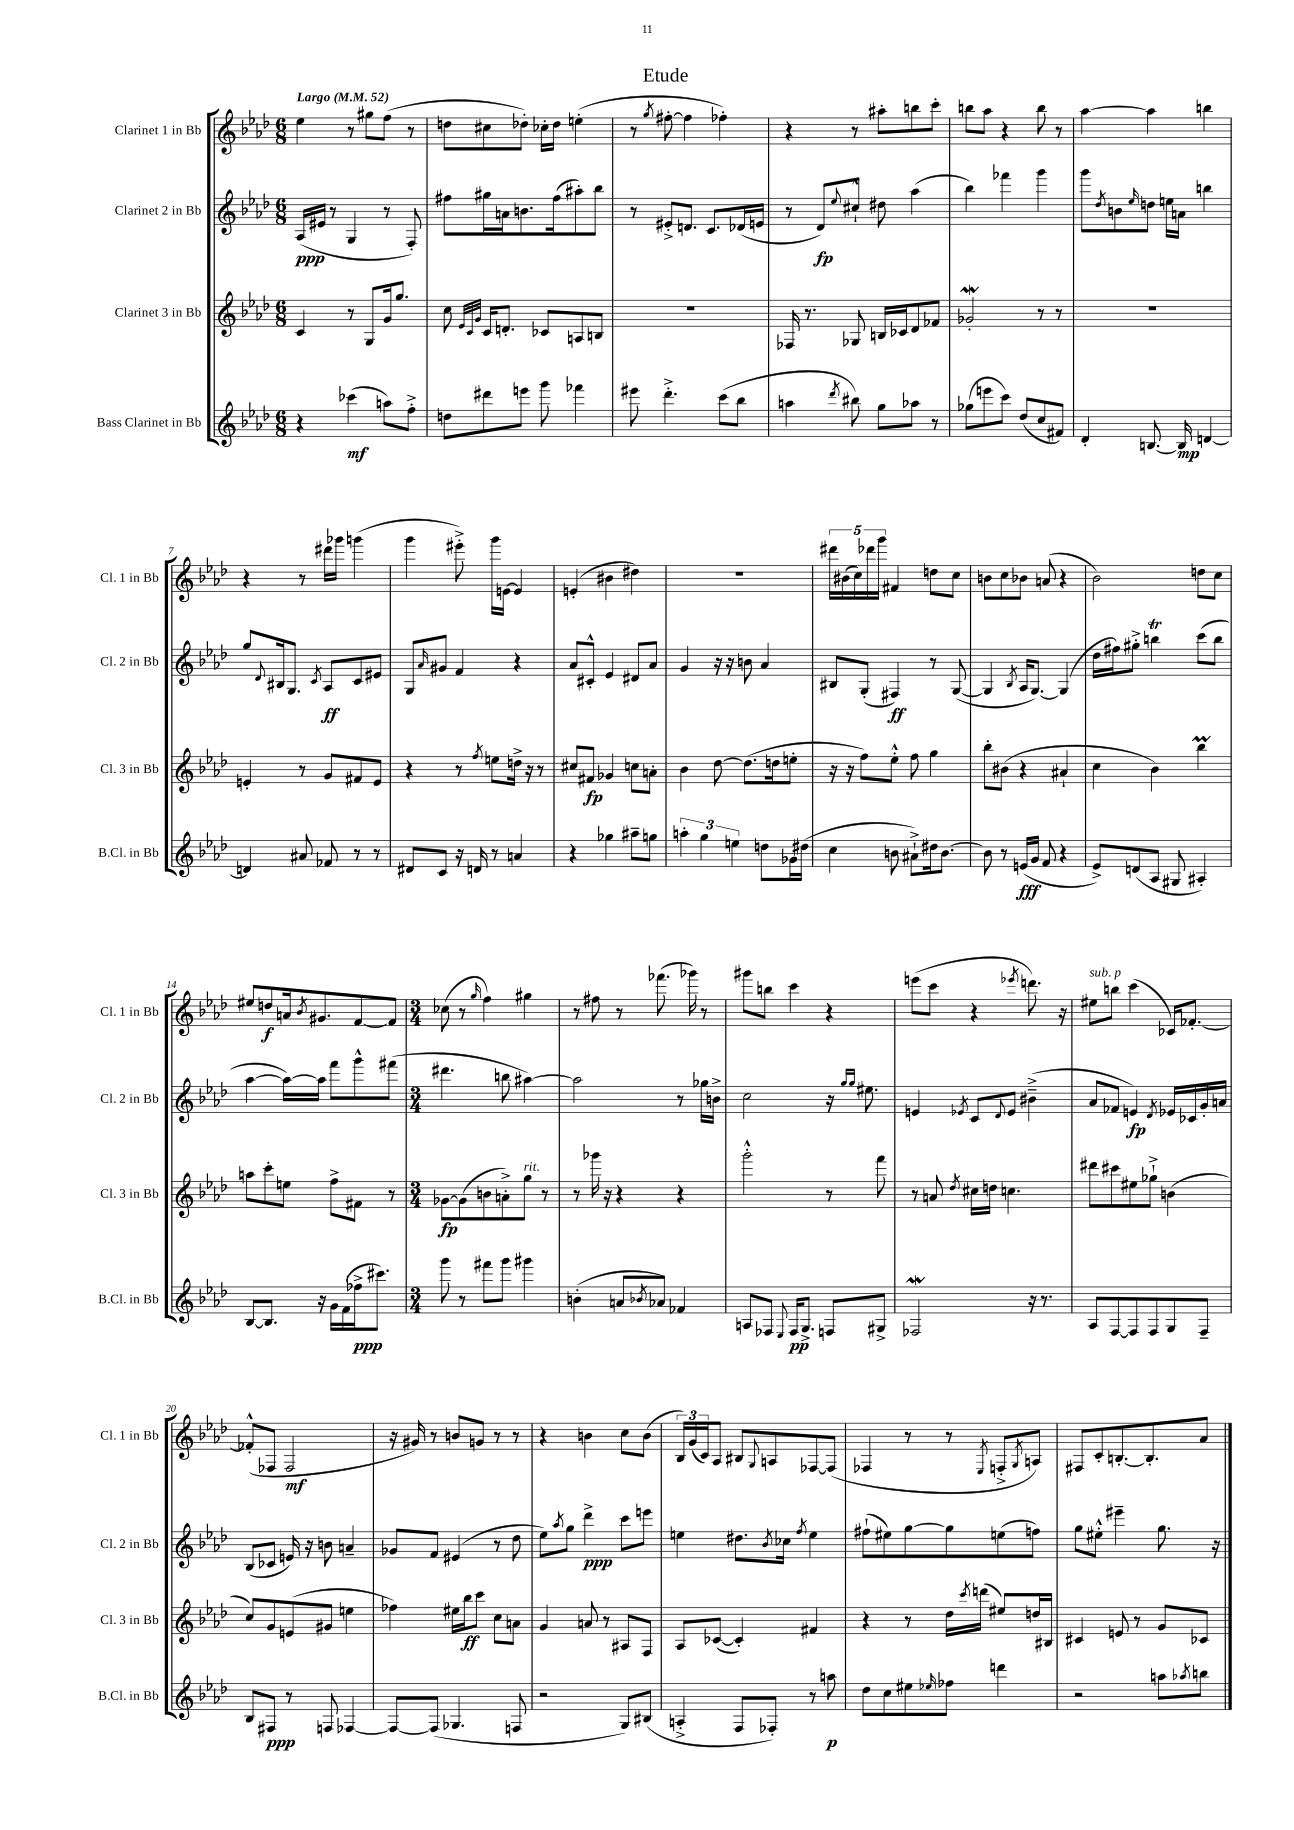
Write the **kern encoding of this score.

**kern	**kern	**kern	**kern
*staff4	*staff3	*staff2	*staff1
*clefG2	*clefG2	*clefG2	*clefG2
*k[b-e-a-d-]	*k[b-e-a-d-]	*k[b-e-a-d-]	*k[b-e-a-d-]
*M6/8	*M6/8	*M6/8	*M6/8
*MM52	*MM52	*MM52	*MM52
4r	4c	(16A-	4ee-
.	.	16e#	.
.	.	8r	.
(4ccc-	8r	4G	8r
.	8G	.	8gg#
8aa)	16g	8r	(8ff
.	8.gg	.	.
8ff'^	.	8F')	8r
=	=	=	=
8dd	8cc	8ff#	8dd
.	32qqe-	.	.
.	32qqc	.	.
.	32qqg	.	.
8ddd#	16c	16gg#	8cc#
.	8.d'	16a	.
8eee	.	8.b	8dd-')
8ggg	8c-	.	16cc-'
.	.	(16ff#	16dd-
4fff-	8A	8aa#')	(4ee'
.	8B	8bb-	.
=	=	=	=
8eee#	2.r	8r	8r
.	.	.	8qgg
4.ddd-'^	.	8e#'^	[8ff#'
.	.	8.d	4ff#]
.	.	8.c	.
(8ccc	.	.	4ff-')
8bb-	.	(16d-	.
.	.	16e	.
=	=	=	=
4aa	16F-	8r	4r
.	8.r	.	.
.	.	8d-)	.
8qddd-	.	8qqee-	.
8bb#)	8G-	8cc#`^^	8r
8gg	16B	8dd#	8aa#'
.	16c-	.	.
8aa-	8d-	(4aa-	8bb
8r	8f-	.	8ccc'
=	=	=	=
(8gg-	2g-'	4bb-)	8bb
8eee	.	.	8aa-
8ccc)	.	4fff-	4r
(8dd-	.	.	.
8cc	8r	4ggg	8bb
8f#)	8r	.	8r
=	=	=	=
4d-'	2.r	8ggg	[4aa-
.	.	8qdd-	.
.	.	8b	.
.	.	16qqee-	.
[8.B	.	8dd	4aa-]
.	.	16ee	.
16B]	.	16a	.
[4d	.	4bb	4bb
=	=	=	=
4d]	4e'	8gg	4r
.	.	8qqd-	.
.	.	16B#	.
.	.	8.G	.
8a#	8r	.	8r
.	.	8qc	.
8f-	8g	8A-	16ddd#
.	.	.	16ggg-
8r	8f#	8c	(4ggg
8r	8e	8e#	.
=	=	=	=
8d#	4r	8G	4ggg
.	.	16qqa-	.
8c	.	8g#	.
16r	8r	4f	8eee#'^)
16d	.	.	.
.	8qff	.	.
8r	8ee	.	16ggg
.	.	.	[16e
4a	16dd^	4r	4e]
.	16r	.	.
.	8r	.	.
=	=	=	=
4r	8cc#	8a-	(4e'
.	8f#	8c#'^^	.
4gg-	4g-	4e-	4b#
8aa#~	8cc	8d#	4dd#)
8gg	8a'	8a-	.
=	=	=	=
6aa'	4b-	4g	2.r
6gg	.	.	.
.	[8dd-	16r	.
.	.	16r	.
6ee	.	.	.
.	(8.dd-]	8b	.
8dd	.	4a-	.
.	16dd	.	.
16g-	8ee'	.	.
(16dd#	.	.	.
=	=	=	=
4cc	16r	8B#	20ddd#
.	.	.	(20b#
.	16r	.	.
.	.	.	20cc)
.	8ff)	(8G'	.
.	.	.	20ddd-
.	.	.	20ggg
8b	8ee-'^^	4F#)	4f#
8a#`^)	8ff	.	.
16dd#	4gg	8r	8dd
[8.b	.	.	.
.	.	([8G	8cc
=	=	=	=
8b]	8bb-'	4G]	8b
8r	(8b#	.	8cc
.	.	8qB-	.
(16e	4r	16A-	8b-
16g	.	[8.G)	.
8f	.	.	(8a
4r	4a#`	(4G]	4r
=	=	=	=
8e-^)	4cc	16dd-	2b-)
.	.	16ff#)	.
(8d	.	8gg#'^	.
8A-	4b-)	4bb	.
8G#	.	.	.
4A#')	4bb-	(8ccc	8dd
.	.	8bb	8cc
=	=	=	=
[8B-	8aa	[4aa-	8ee#
8.B-]	8ccc'	.	8dd
.	8ee	16aa-_)	16a
.	.	.	8qb-
16r	.	16aa-]	8.g#
16g	8ff^	8fff	.
(16f	.	.	.
16ff-^	8f#	8ggg^^	[8f
8.ccc#)	.	.	.
.	8r	(8fff#	8f]
=	=	=	=
*M3/4	*M3/4	*M3/4	*M3/4
8ggg	[8g-	4.ddd#	(8cc-
8r	(8g-]	.	8r
.	.	.	16qqgg
8fff#	8b	.	4ff)
8ggg	8a'^)	8bb	.
4ggg#	8gg	[4aa#)	4gg#
.	8r	.	.
=	=	=	=
(4b'	8r	2aa#]	8r
.	16ggg-	.	8ff#
.	16r	.	.
8a	4r	.	8r
8qb-	.	.	.
8a-)	.	.	(8.fff-
4f-	4r	8r	.
.	.	.	16ggg-)
.	.	16gg-	8r
.	.	16b^	.
=	=	=	=
8A	2ggg'^^	2cc	8ggg#
8F-	.	.	8bb
8qqE-	.	.	.
16F-	.	.	4ccc
8.G^	.	.	.
8F	8r	16r	4r
.	.	16qqgg	.
.	.	16qqgg	.
.	.	8.ee#	.
8G#^	8fff	.	.
=	=	=	=
2F-	8r	4e	(8eee
.	8a	.	8ccc
.	8qdd-	8qe-	.
.	16cc#	8c	4r
.	16dd	.	.
.	.	8qqd-	.
.	4.cc	8e-	.
.	.	.	8qeee-
16r	.	(4b#~^	8.ddd)
8.r	.	.	.
.	.	.	16r
=	=	=	=
8A-	8ddd#	8a-	8ee#
[8F	8ccc#	8f-	8bb
8F]	8ee#	4e)	(4ccc
8F	8gg-`^	.	.
.	.	8qd-	.
8G	(4b	16e-	16c-)
.	.	16c-	[8.f-'
8F~	.	16g'	.
.	.	16a	.
=	=	=	=
8B-	8cc)	(8B-	(8f-'^^]
8F#	8g	8c-	8F-
8r	(8e	16e)	2F-
.	.	16r	.
8F	8g#	8b	.
[4F-	4ee	4a~	.
=	=	=	=
8F-_	4ff-)	8g-	16r
.	.	.	16g#)
(8F-]	.	8f	8r
4.G-	16ee#	(4e#	8b
.	16bb-	.	.
.	8ccc	.	8g
.	8cc	8r	8r
8F	8a	8dd-	8r
=	=	=	=
2r	4g	8ee-)	4r
.	.	8qaa-	.
.	.	8gg	.
.	8a	4ddd-^	4b
.	8r	.	.
8G)	8A#	8ccc	8cc
(8B#	8F	8eee	(8b
=	=	=	=
4A'^	8A-	4ee	24B-)
.	.	.	(24g
.	.	.	24c)
.	([8c-	.	8A-
8F	4c-'])	8.dd#	8B#
.	.	.	8qqG
8F-')	.	.	8A
.	.	8qb-	.
.	.	16cc-	.
.	.	8qff	.
8r	4f#	4ee	[8F-
8aa	.	.	(8F-]
=	=	=	=
8dd-	4r	(8ff#`	4F-
8cc	.	8ee#)	.
8ee#	8r	[8gg	8r
16qqee-	.	.	.
8ff-	16dd-	8gg]	8r
.	8qccc	.	.
.	(16ddd	.	.
.	.	.	8qE-
4ddd	8ee#)	(8ee	8F'^
.	.	.	8qG
.	16dd	8ff)	8A)
.	16B#	.	.
=	=	=	=
2r	4c#	8gg	8F#
.	.	8ee#'^^	8c'
.	8e	4eee#~	[8.B'
.	8r	.	.
.	.	.	8.B']
8aa	8g	8.gg	.
8qaa-	.	.	.
8bb	8c-	.	8a-
.	.	16r	.
==	==	==	==
*-	*-	*-	*-
